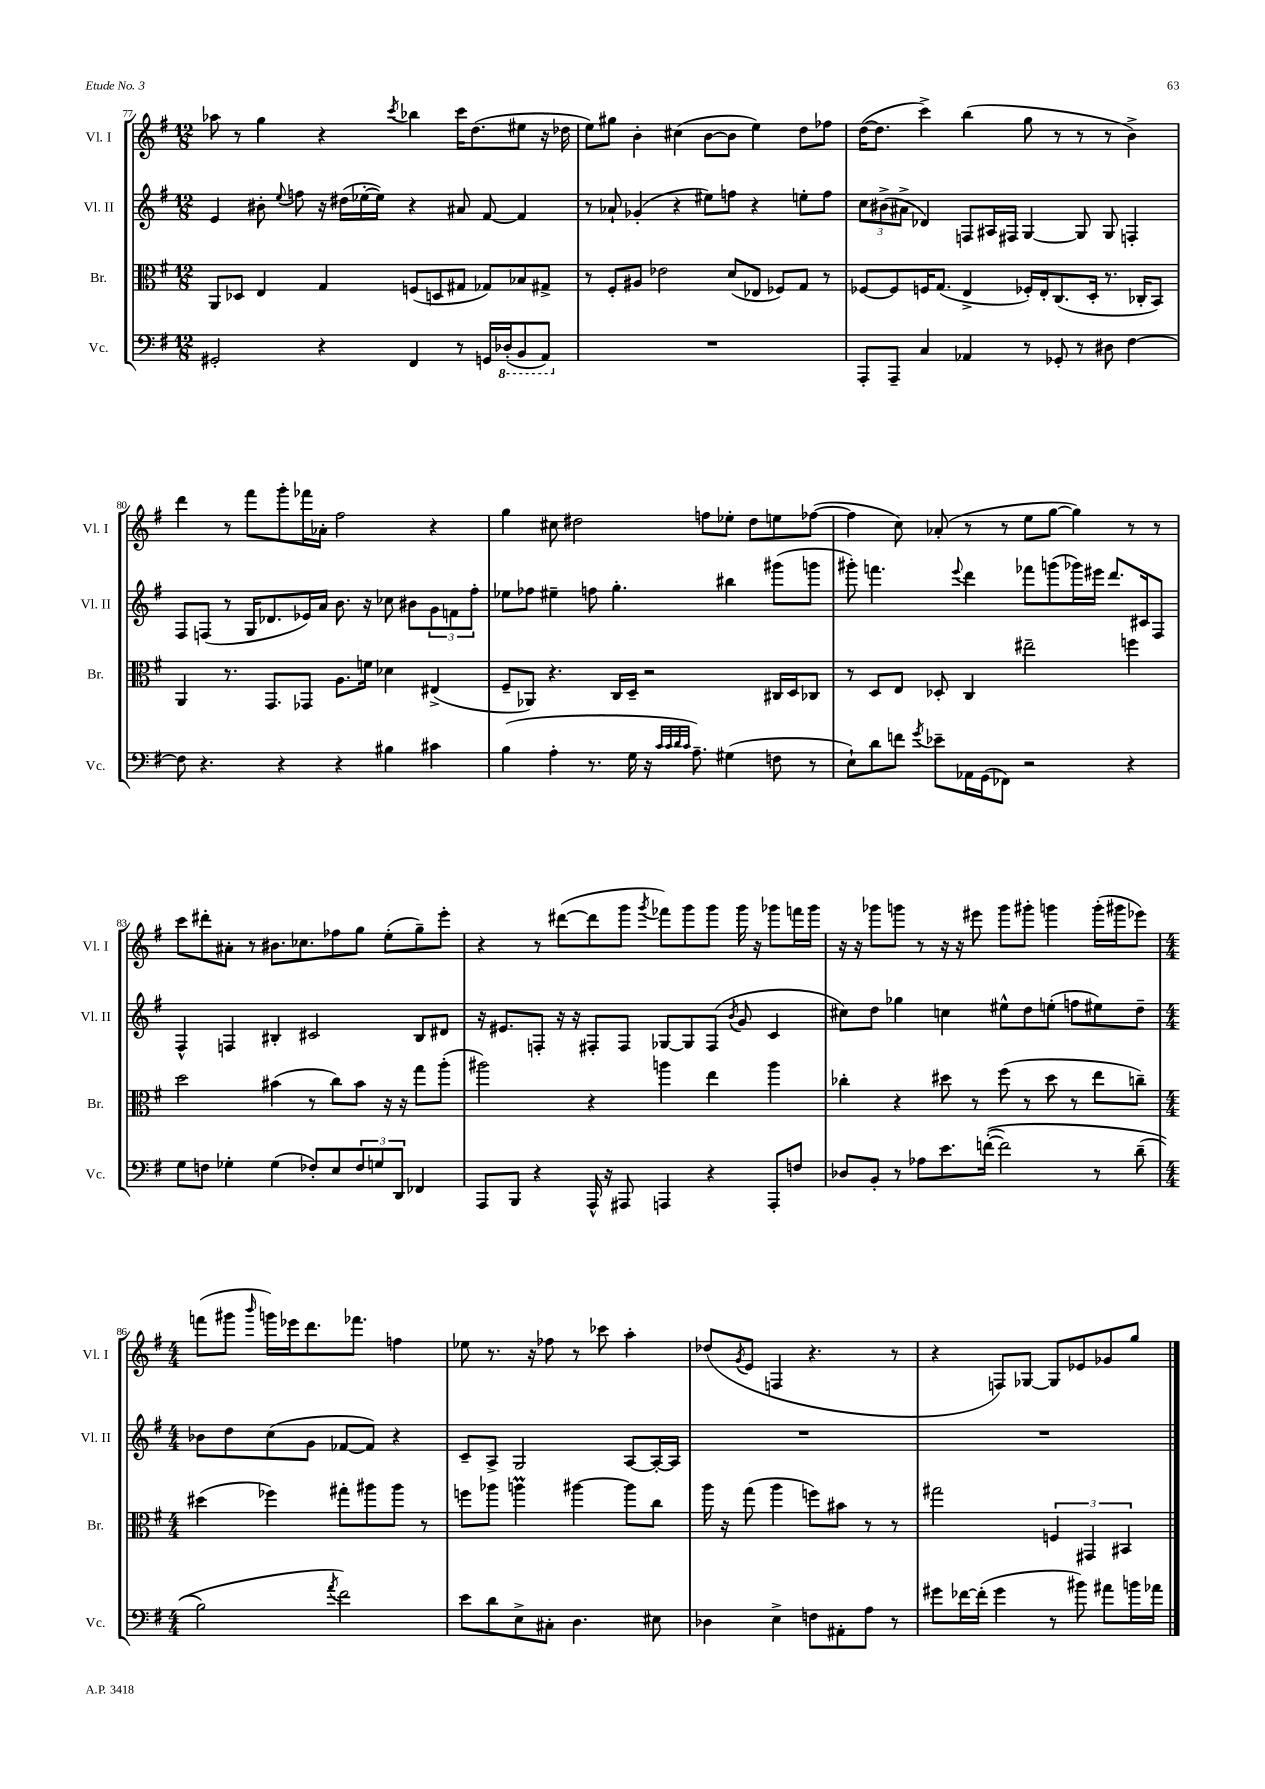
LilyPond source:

<<
\new StaffGroup <<
\new Staff = "s0" \with { instrumentName = "Vl. I" shortInstrumentName = "Vl. I" } {
    \clef treble \key g \major \numericTimeSignature \time 12/8
    aes''8 r8 g''4 r4 \acciaccatura { c'''8 } bes''4 c'''16 d''8.( eis''8 r16 des''16 |
    e''8) gis''8 b'4-. cis''4( b'8~ b'8 e''4) d''8 fes''8 |
    d''16~( d''8. c'''4->) b''4( g''8 r8 r8 r8 b'4->) |
    d'''4 r8 fis'''8 g'''8-. fes'''16 aes'16-. fis''2 r4 |
    g''4 cis''8 dis''2 f''8 ees''8-. dis''8 e''8 fes''8~( |
    fes''4 c''8) aes'8-.( r8 r8 e''8 g''8~ g''4) r8 r8 |
    c'''8 dis'''8-. ais'8-. r8 bis'8. ces''8. fes''8 g''8 e''8-.( g''8--) e'''8-. |
    r4 r8 dis'''8~( dis'''8 g'''8 \acciaccatura { g'''8 } fes'''8) g'''8 g'''8 g'''16 r16 ges'''8 f'''16 ges'''16 |
    r16 r16 ges'''8 g'''8 r8 r16 r16 eis'''8 g'''8 gis'''8-. g'''4 g'''16-.( gis'''16 ees'''8) |
    \numericTimeSignature \time 4/4 f'''8( gis'''8 \grace { b'''16 } g'''16) ees'''16 d'''8. fes'''8. f''4 |
    ees''8 r8. r16 fes''8 r8 ces'''8 a''4-. |
    des''8( \acciaccatura { g'8 } e'8 f4 r4. r8 |
    r4 f8) ges8~ ges8 ees'8 ges'8 g''8 \bar "|." |
}
\new Staff = "s1" \with { instrumentName = "Vl. II" shortInstrumentName = "Vl. II" } {
    \clef treble \key g \major \numericTimeSignature \time 12/8
    e'4 bis'8-. \appoggiatura { e''8 } f''8 r16 dis''16( ees''16~-. ees''16) r4 ais'8 fis'8~ fis'4 |
    r8 aes'8-! ges'4-.( r4 eis''8) f''8 r4 e''8-. f''8 |
    \tuplet 3/2 { c''8 bis'8->( ais'8-> } des'4) f8 ais16 fis16 g4~ g8 g8 f4-. |
    fis8 f8( r8 g16 des'8. ees'16) a'16 b'8. r16 ces''8 bis'8 \tuplet 3/2 { g'8 f'8 fis''8-. } |
    ees''8 fes''8 eis''4-- f''8 g''4.-. bis''4 gis'''8( g'''8 |
    gis'''8-.) f'''4. \appoggiatura { e'''8 } d'''4 fes'''8 g'''8( ges'''16) eis'''16 d'''8. cis'16 fis8 |
    fis4-^ f4 bis4-. cis'2 bis8 dis'8 |
    r16 eis'8. f8-. r16 r16 fis8-. fis8 ges8~ ges8 fis8( \acciaccatura { b'8 } g'8 c'4 |
    cis''8) d''8 ges''4 c''4 eis''8-^ d''8 e''8-.( f''8 eis''8) d''8-- |
    \numericTimeSignature \time 4/4 bes'8 d''8 c''8( g'8 fes'8~ fes'8) r4 |
    c'8-- a8-> g2 a8~ a16~-. a16 |
    R1 |
    R1 \bar "|." |
}
\new Staff = "s2" \with { instrumentName = "Br." shortInstrumentName = "Br." } {
    \clef alto \key g \major \numericTimeSignature \time 12/8
    a,8 des8 e4 g4 f8( d8 gis8 ges8) bes8 gis8-> |
    r8 fis8-. ais8 ees'2 d'8( ees8 fes8) g8 r8 |
    fes8~ fes8 f16 g8.( e4-> fes16-.) e16-. c8.( d16-. r8. ces16-. b,8) |
    a,4 r8. g,8. ges,8 a8. f'16 des'4 eis4->( |
    fis8-- aes,8) r4. c16 d16-- r2 cis16 d16 ces8 |
    r8 d8 e8 des8-. c4 eis''2-- f''4 |
    d''2 bis'4( r8 c''8) bis'8 r16 r16 g''8 a''8-.( |
    ais''2) r4 a''4 e''4 a''4 |
    ces''4-. r4 dis''8 r8 fis''8( r8 dis''8 r8 e''8 c''8--) |
    \numericTimeSignature \time 4/4 dis''4( fes''4) gis''8-. ais''8 ais''8 r8 |
    f''8 aes''8 a''4\prall ais''4~ ais''8 c''8 |
    a''16 r16 g''8( a''4 f''8) bis'8 r8 r8 |
    gis''2 \tuplet 3/2 { f4 gis,4 bis,4 } \bar "|." |
}
\new Staff = "s3" \with { instrumentName = "Vc." shortInstrumentName = "Vc." } {
    \clef bass \key g \major \numericTimeSignature \time 12/8
    gis,2-. r4 fis,4 r8 g,16 \ottava #-1 des,16-.( b,,8 a,,8) \ottava #0 |
    R1. |
    a,,8-. a,,8-- c4 aes,4 r8 ges,8-. r8 dis8 fis4~ |
    fis8 r4. r4 r4 bis4 cis'4 |
    b4( a4-. r8. g16 r16 \grace { c'32 c'32 d'32 c'32 } a8.--) gis4( f8 r8 |
    e8-!) d'8 f'8 \acciaccatura { g'8 } ees'8-- aes,16 g,16( fes,8) r2 r4 |
    g8 f8 ges4-. ges4( fes8-.) e8 \tuplet 3/2 { fes8 g8 d,8 } fes,4 |
    a,,8 b,,8 r4 a,,16-^ r16 ais,,8 a,,4 r4 a,,8-. f8 |
    des8 b,8-. r8 aes8 e'8. f'16~-.(\( f'2) r8 d'8--( |
    \numericTimeSignature \time 4/4 b2\) \acciaccatura { a'8 } fis'2) |
    e'8 d'8 e8-> cis8-. d4. eis8 |
    des4 e4-> f8 ais,8-. a8 r8 |
    gis'8 fes'16~ fes'16-.( gis'4 r8 bis'8) ais'8 b'16 aes'16 \bar "|." |
}
>>
>>
\layout { \context { \Score currentBarNumber = #77 } }
